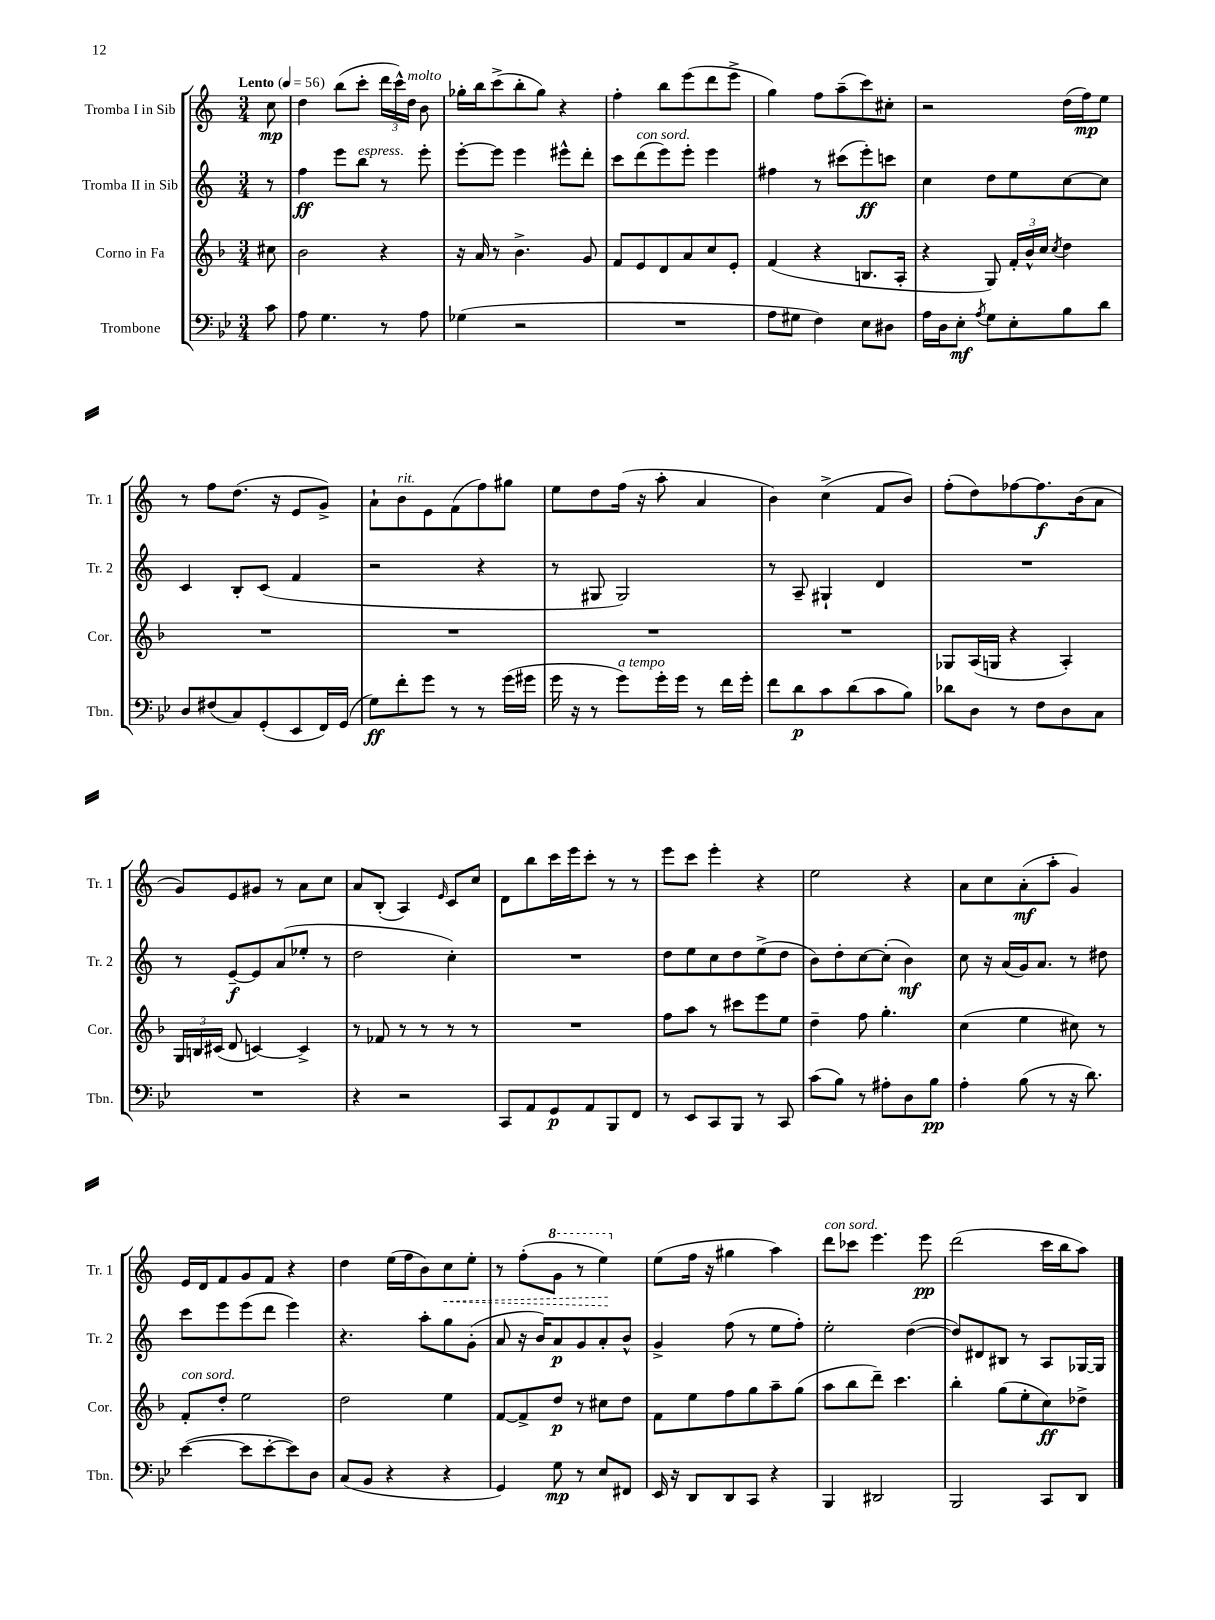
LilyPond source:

<<
\new StaffGroup <<
\new Staff = "s0" \with { instrumentName = "Tromba I in Sib" shortInstrumentName = "Tr. 1" } {
    \clef treble \key c \major \numericTimeSignature \time 3/4 \partial 8 \tempo "Lento" 4 = 56
    \autoBeamOff c''8\mp |
    d''4 b''8[( c'''8]-. \tuplet 3/2 { d'''16[ c'''16-^) d''16]^\markup { \italic "molto" } } b'8 |
    ges''16[-. b''16 c'''8->( b''8-. ges''8]) r4 |
    f''4-. b''8[ e'''8( d'''8 e'''8]-> |
    g''4) f''8[ a''8--( c'''8) cis''8]-. |
    r2 d''16[( f''16\mp) e''8] |
    r8 f''8[ d''8.]( r16 e'8[ g'8]->) |
    a'8[-! b'8^\markup { \italic "rit." } e'8 f'8( f''8) gis''8] |
    e''8[ d''8 f''16]( r16 a''8-. a'4 |
    b'4) c''4->( f'8[ b'8]) |
    f''8[-.( d''8) fes''8~ fes''8.\f b'16( a'8] |
    g'8[) e'8 gis'8] r8 a'8[ c''8] |
    a'8[ b8]-.( a4) \grace { e'16 } c'8[ c''8] |
    d'8[ b''8 c'''16 e'''16 c'''8]-. r8 r8 |
    e'''8[ c'''8] e'''4-. r4 |
    e''2 r4 |
    a'8[ c''8 a'8-.\mf( a''8]-. g'4) |
    e'16[ d'16 f'8 g'8 f'8] r4 |
    d''4 e''16[( f''16 b'8) \once \override Hairpin.style = #'dashed-line c''8\< e''8]-. |
    r8 f''8[-.( \ottava #1 g''8] r8 e'''4\!) \ottava #0 |
    e''8[( f''16] r16 gis''4 a''4) |
    d'''8[^\markup { \italic "con sord." } ces'''8] e'''4. e'''8\pp |
    d'''2( c'''16[ b''16 a''8]) \bar "|." |
}
\new Staff = "s1" \with { instrumentName = "Tromba II in Sib" shortInstrumentName = "Tr. 2" } {
    \clef treble \key c \major \numericTimeSignature \time 3/4 \partial 8
    \autoBeamOff r8 |
    f''4\ff e'''8[ b''8]^\markup { \italic "espress." } r8 e'''8-. |
    e'''8[~-. e'''8] e'''4 eis'''8[-^ d'''8]-. |
    c'''8[ d'''8^\markup { \italic "con sord." }( e'''8) e'''8]-. e'''4 |
    fis''4 r8 cis'''8[( e'''8-.\ff) c'''8] |
    c''4 d''8[ e''8 c''8~ c''8] |
    c'4 b8[-. c'8]( f'4 |
    r2 r4 |
    r8 gis8 gis2) |
    r8 a8-- gis4-! d'4 |
    R2. |
    r8 e'8[~--\f e'8 a'8( ees''8]-. r8 |
    d''2 c''4-.) |
    R2. |
    d''8[ e''8 c''8 d''8 e''8->( d''8] |
    b'8[) d''8-. c''8~ c''8]-.( b'4\mf) |
    c''8 r16 a'16[( g'16) a'8.] r8 dis''8 |
    c'''8[ e'''8 e'''8( d'''8] e'''4) |
    r4. a''8[-. g''8 g'8]-.( |
    a'8 r16 b'16[) a'8\p g'8 a'8-. b'8]-^ |
    g'4-> f''8( r8 e''8[ f''8]-.) |
    e''2-. d''4~( |
    d''8[) dis'8 bis8] r8 a8[ ges16~ ges16] \bar "|." |
}
\new Staff = "s2" \with { instrumentName = "Corno in Fa" shortInstrumentName = "Cor." } {
    \clef treble \key f \major \numericTimeSignature \time 3/4 \partial 8
    \autoBeamOff cis''8 |
    bes'2 r4 |
    r16 a'16 r8 bes'4.-> g'8 |
    f'8[ e'8 d'8 a'8 c''8 e'8]-. |
    f'4( r4 b8.[ a16]-. |
    r4 g8) \tuplet 3/2 { f'16[-. bes'16-^ c''16] } \acciaccatura { c''8 } d''4 |
    R2. |
    R2. |
    R2. |
    R2. |
    ges8[ a16( g16] r4 a4-.) |
    \tuplet 3/2 { g16[ b16 cis'16]( } d'8 c'4~) c'4-> |
    r8 fes'8 r8 r8 r8 r8 |
    R2. |
    f''8[ a''8] r8 cis'''8[ e'''8 e''8] |
    d''4-- f''8 g''4.-. |
    c''4( e''4 cis''8) r8 |
    f'8[-.^\markup { \italic "con sord." } d''8]-. e''2 |
    d''2 e''4 |
    f'8[~ f'8-> d''8]\p r8 cis''8[ d''8] |
    f'8[ e''8 f''8 g''8 a''8-- g''8]( |
    a''8[ bes''8 d'''8]--) c'''4. |
    bes''4-. g''8[( e''8-. c''8\ff) des''8]-> \bar "|." |
}
\new Staff = "s3" \with { instrumentName = "Trombone" shortInstrumentName = "Tbn." } {
    \clef bass \key bes \major \numericTimeSignature \time 3/4 \partial 8
    \autoBeamOff c'8 |
    a8 g4. r8 a8 |
    ges4( r2 |
    R2. |
    a8[ gis8] f4) ees8[ dis8] |
    a16[ d16 ees8]-.\mf \acciaccatura { a8 } g8[ ees8-. bes8 d'8] |
    d8[ fis8( c8) g,8-.( ees,8 f,16) g,16]( |
    g8[\ff) f'8-. g'8] r8 r8 g'16[( gis'16] |
    g'16 r16 r8 g'8[^\markup { \italic "a tempo" }) g'16-. g'16] r8 f'16[ g'16]-. |
    f'8[ d'8\p c'8 d'8( c'8 bes8]) |
    des'8[ d8] r8 f8[ d8 c8] |
    R2. |
    r4 r2 |
    c,8[ a,8 g,8\p a,8 bes,,8 f,8] |
    r8 ees,8[ c,8 bes,,8] r8 c,8 |
    c'8[( bes8]) r8 ais8[-. d8 bes8]\pp |
    a4-. bes8( r8 r16 d'8.) |
    ees'4~( ees'8[ ees'8~-. ees'8) d8] |
    c8[( bes,8] r4 r4 |
    g,4) g8\mp r8 ees8[ fis,8] |
    ees,16 r16 d,8[ d,8 c,8] r4 |
    bes,,4 dis,2 |
    bes,,2 c,8[ d,8] \bar "|." |
}
>>
>>
\layout { \context { \Score \remove "Bar_number_engraver" } }
